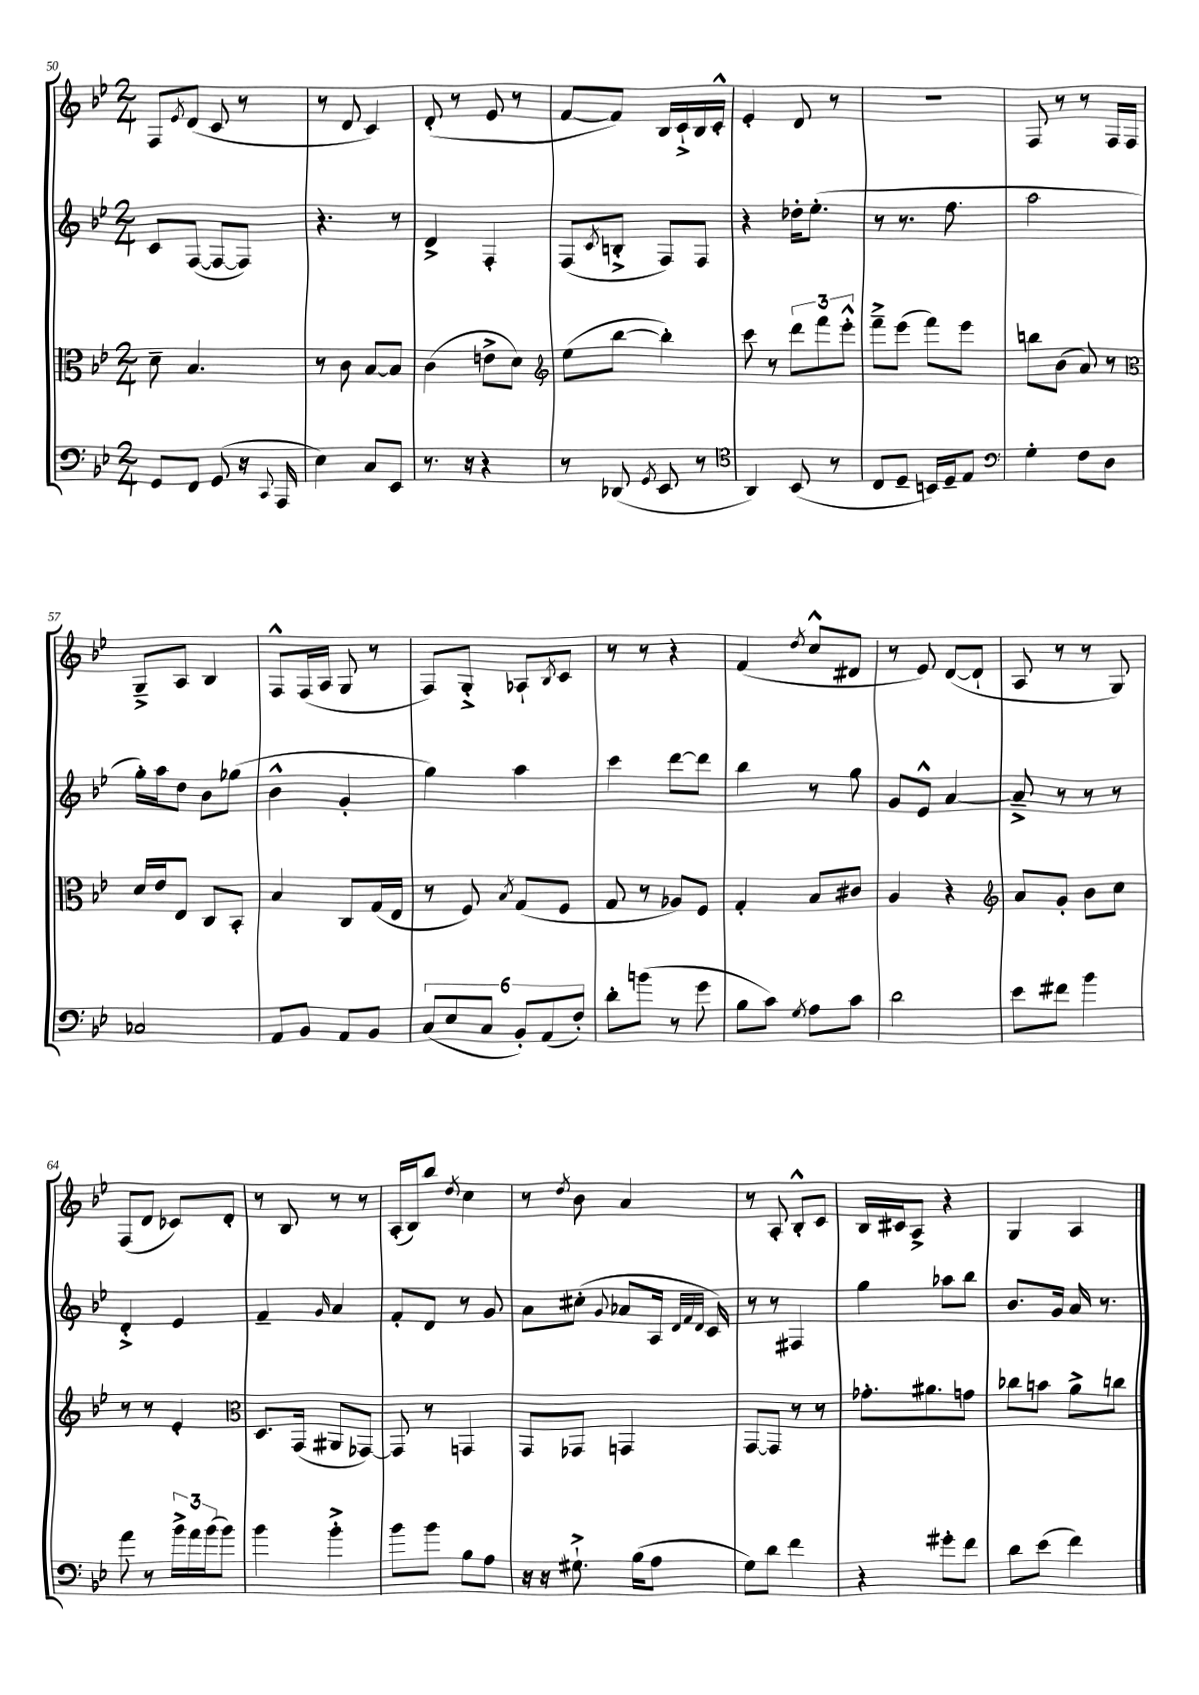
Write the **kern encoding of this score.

**kern	**kern	**kern	**kern
*staff4	*staff3	*staff2	*staff1
*clefF4	*clefC3	*clefG2	*clefG2
*k[b-e-]	*k[b-e-]	*k[b-e-]	*k[b-e-]
*M2/4	*M2/4	*M2/4	*M2/4
8GG	8d~	8c	8F
.	.	.	8qe-
8FF	4.B-	([8F	(8d
(8GG	.	8F_	8c
16r	.	8F])	8r
8qqCC	.	.	.
16AAA	.	.	.
=	=	=	=
4E-)	8r	4.r	8r
.	8c	.	8d
8C	[8B-	.	4c)
8EE-	8B-]	8r	.
=	=	=	=
8.r	(4c	4d^	(8d'
.	.	.	8r
16r	.	.	.
4r	8e^	4F'	8e-
.	8d)	.	8r
=	=	=	=
*	*clefG2	*	*
8r	(8ee-	(8F	[8f
.	.	8qc	.
(8DD-	[8bb-	8B'^	8f])
8qGG	.	.	.
8EE-	4bb-'])	8F)	16B-
.	.	.	16c`^
8r	.	8F	16B-
.	.	.	16c'^^
=	=	=	=
*clefC4	*	*	*
4AA)	8ccc	4r	4e-'
.	8r	.	.
(8BB-	12ddd	16dd-'	8d
.	.	(8.ee-'	.
.	12fff	.	.
8r	.	.	8r
.	12eee-'^^	.	.
=	=	=	=
8C	8fff~^	8r	2r
8D~	(8eee-	8.r	.
16BB)	8fff)	.	.
16D~	.	8.ff	.
8E-	8eee-	.	.
=	=	=	=
*clefF4	*	*	*
4G'	8bb	2aa	8F
.	(8b-	.	8r
8F	8a)	.	8r
8D	8r	.	16F
.	.	.	16F
=	=	=	=
*	*clefC3	*	*
2C-	16d	16gg')	8G~^
.	16e-	16aa	.
.	8E-	8dd	8A
.	8C	8b-	4B-
.	8BB-'	(8gg-	.
=	=	=	=
8AA	4B-	4b-^^	8F^^
8BB-	.	.	(16F
.	.	.	16A
8AA	8C	4g'	8G
8BB-	(16G	.	8r
.	16E-	.	.
=	=	=	=
(12C	8r	4gg)	8F)
12E-	.	.	.
.	8F)	.	8G'^
12C	.	.	.
.	8qB-	.	.
12BB-')	(8G	4aa	8A-`
(12AA	.	.	.
.	.	.	8qB-
.	8F	.	8c
12F')	.	.	.
=	=	=	=
8d'	8G	4ccc	8r
(8b	8r	.	8r
8r	8A-)	[8ddd	4r
8g	8F	8ddd]	.
=	=	=	=
8B-	4G'	4bb-	(4f
8c)	.	.	.
8qG	.	.	8qdd
8A	8B-	8r	8cc^^
8c	8c#	8gg	8d#
=	=	=	=
2d	4A	8g	8r
.	.	8e-^^	8e-)
.	4r	[4a	([8d
.	.	.	8d`]
=	=	=	=
*	*clefG2	*	*
8e-	8a	8a~^]	8A
8f#	8g'	8r	8r
4b-	8b-	8r	8r
.	8cc	8r	8G)
=	=	=	=
8a	8r	4d'^	(8F
8r	8r	.	8d
24b-^	4e-'	4e-	8c-)
24a	.	.	.
(24b-	.	.	.
8b-)	.	.	8d'
=	=	=	=
*	*clefC3	*	*
4b-	8.D	4f~	8r
.	.	.	8B-
.	(16GG	.	.
.	.	16qqg	.
4b-'^	8AA#	4a	8r
.	[8GG-)	.	8r
=	=	=	=
8b-	8GG-]	8f'	(16A'
.	.	.	16B-)
8b-	8r	8d	8bb-
.	.	.	8qdd
8B-	4GG	8r	4cc
8A	.	8g	.
=	=	=	=
16r	8GG	8a	8r
16r	.	.	.
.	.	.	8qdd
8.G#`^	8GG-	(8cc#'	8b-
.	.	8qqg	.
.	4GG	8a-	4a
(16B-	.	.	.
8A	.	16A	.
.	.	32qqd	.
.	.	32qqf	.
.	.	32qqd	.
.	.	16c)	.
=	=	=	=
8G)	[8GG	8r	8r
8d	8GG]	8r	8A'
4f	8r	4F#	8B-'^^
.	8r	.	8c
=	=	=	=
4r	8.g-'	4gg	16B-
.	.	.	16c#
.	.	.	8A^
.	8.a#	.	.
8g#'	.	8aa-	4r
8f	8g	8bb-	.
=	=	=	=
8d	8cc-	8.b-	4G
(8e-	8b	.	.
.	.	16g	.
4f)	8a^	16a	4A
.	.	8.r	.
.	8cc	.	.
==	==	==	==
*-	*-	*-	*-
